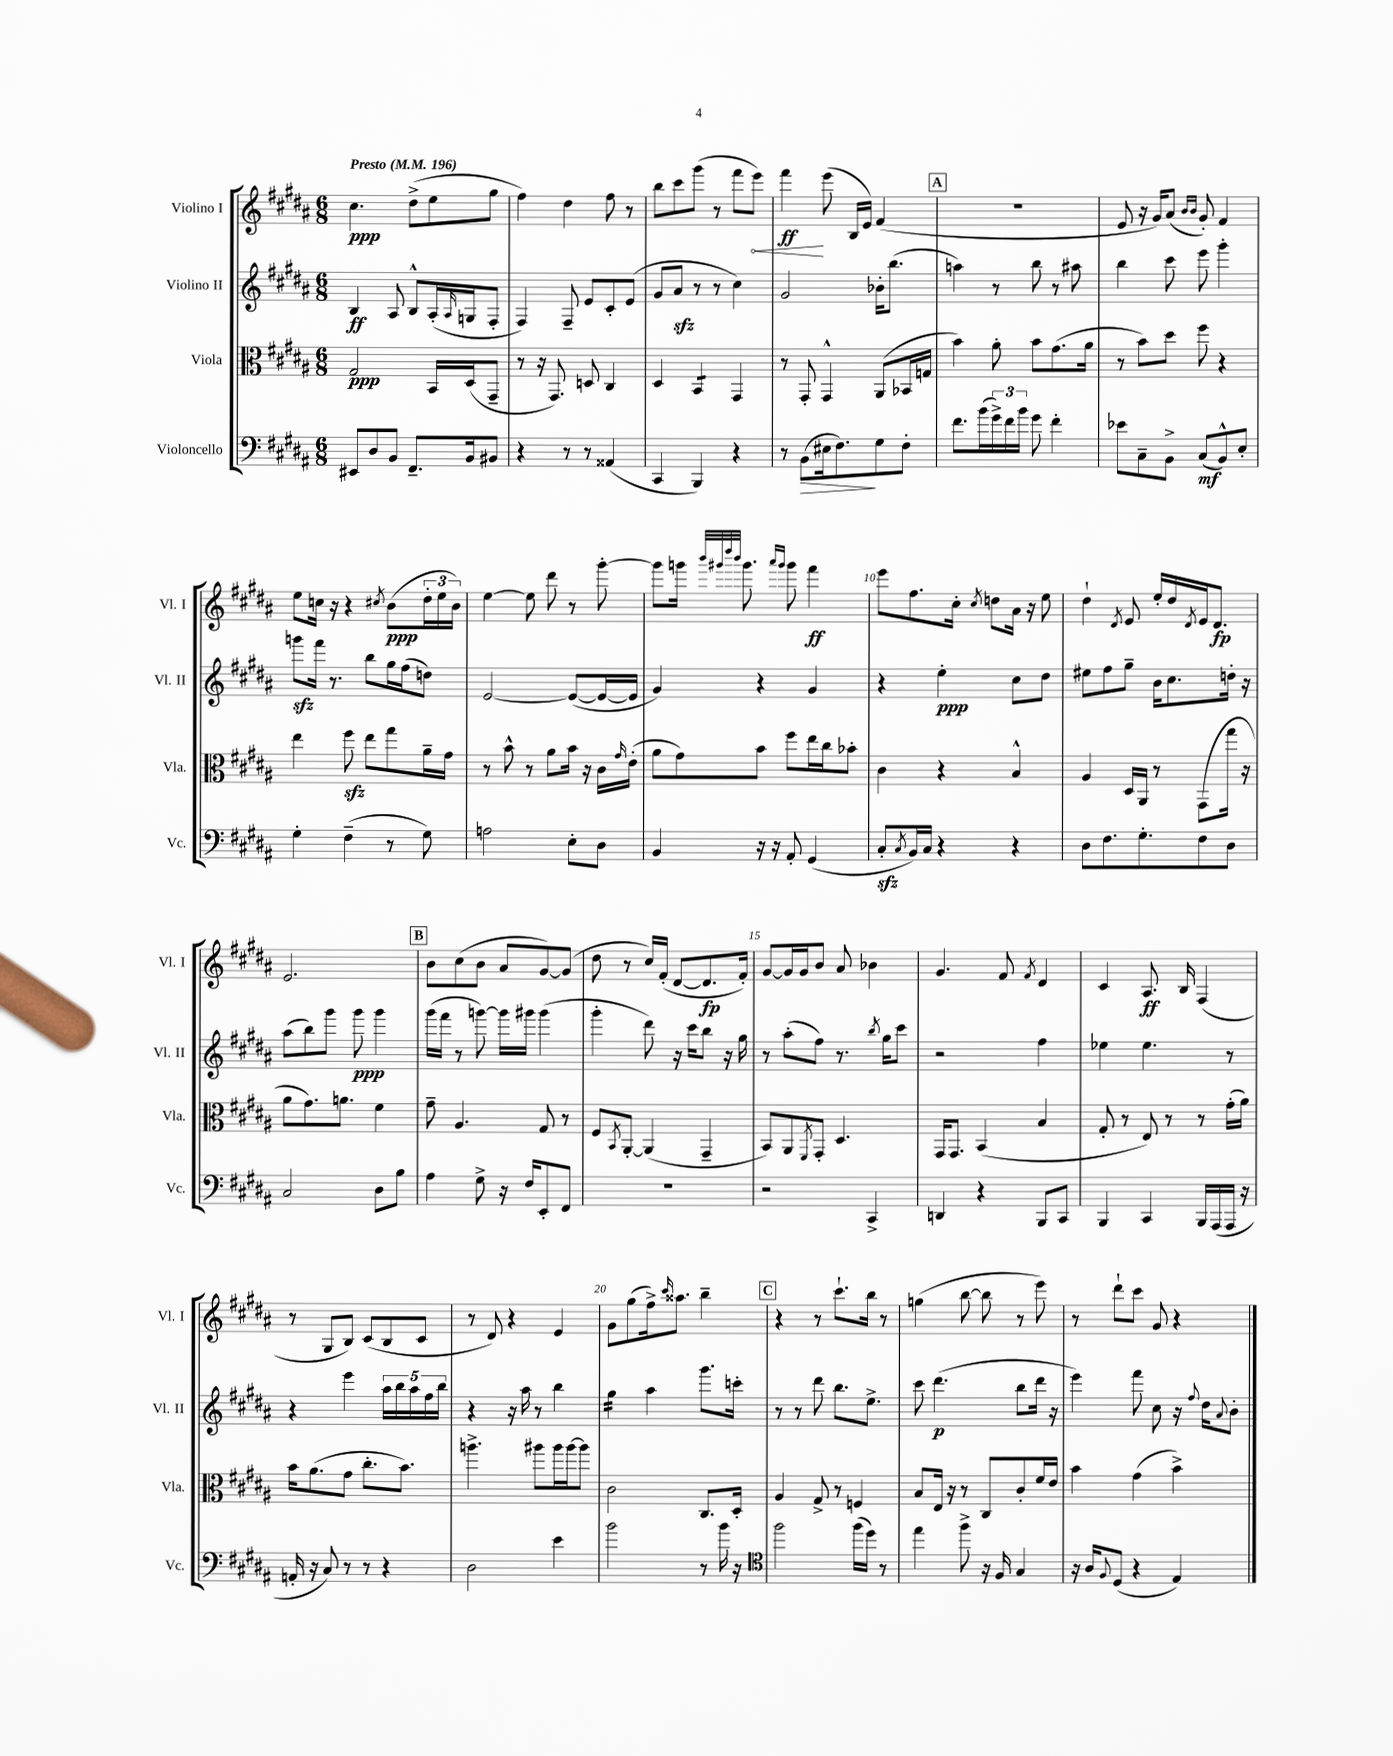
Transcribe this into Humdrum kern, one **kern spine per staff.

**kern	**kern	**kern	**kern
*staff4	*staff3	*staff2	*staff1
*clefF4	*clefC3	*clefG2	*clefG2
*k[f#c#g#d#a#]	*k[f#c#g#d#a#]	*k[f#c#g#d#a#]	*k[f#c#g#d#a#]
*M6/8	*M6/8	*M6/8	*M6/8
*MM196	*MM196	*MM196	*MM196
8EE#/L	2G#/	4B/	4.cc#\
8D#/	.	.	.
8BB/J	.	8A#/	.
8.FF#~/L	.	8B^^/L	(8dd#^\L
.	16BB/LL	(16A#'/L	8ee\
.	.	16qqA#/	.
16BB/k	(16D#/J	16G/J	.
8BB#/J	8GG#~/J	8F#'/J	8gg#\J
=	=	=	=
4r	8r	4F#/)	4ff#\)
.	16r	.	.
.	8.GG#/)	.	.
8r	.	8F#~/	4dd#\
8r	8D/	8e/L	.
(4AA##/	4C#/	8c#'/	8ff#\
.	.	(8e/J	8r
=	=	=	=
4CC#/	4D#/	8g#/L	8bb\L
.	.	8a#/J	8ccc#\
4BBB/)	4BB/	8r	(8ggg#\J
.	.	8r	8r
4r	4GG#/	4cc#\)	8fff#\L
.	.	.	8eee\J)
=	=	=	=
8r	8r	2g#/	4fff#\
(8BB\L	8GG#'/	.	.
16E#\k	4GG#^^/	.	(8eee\
8.F#\)	.	.	.
.	.	.	16B/LL
.	.	.	16e/JJ)
8G#\	(8AA#/L	16b-'\LK	(4f#/
.	.	(8.bb\J	.
8F#'\J	16BB-/L	.	.
.	16G/JJ	.	.
=	=	=	=
8.f#\L	4b\)	4aa\)	2.r
(16b\L	.	.	.
24g#^\)	8a#'\	8r	.
24f#\	.	.	.
24b\JJ	.	.	.
8g#\	8b\L	8bb\	.
4f#'\	(8.g#\	8r	.
.	.	8aa#\	.
.	16a#\Jk	.	.
=	=	=	=
8e-\L	8r	4bb\	8e/
8C#~\	8b\L)	.	16r
.	.	.	16g#/LK)
8BB^\J	8dd#\J	8ccc#\	(8a#/J
.	.	.	16qqb/LL
.	.	.	16qqb/JJ
(8C#/L	8ff#\	8eee\	8g#'/)
8BB^^/)	4r	4ggg#'\	4f#/
8E'/J	.	.	.
=	=	=	=
4G#'\	4ee\	8ggg\L	8ee\L
.	.	16fff#\Jk	16cc\Jk
.	.	8.r	16r
(4F#~\	8ff#\	.	4r
.	8ee\L	8bb\L	.
.	.	.	8qcc#/
8r	8gg#\	16gg#\L	(8b\L
.	.	(16ff#\J	.
8G#\)	16a#~\L	8dd\J)	24dd#'\L
.	.	.	24ee\
.	16g#\JJ	.	.
.	.	.	24b\JJ)
=	=	=	=
2A\	8r	[2e/	[4ee\
.	8b^^\	.	.
.	8r	.	8ee\]
.	8a#\L	.	8ddd#\
8E'\L	16b\Jk	(8e/_L	8r
.	16r	.	.
8D#\J	16c#\LL	16e/_L	[8ggg#'\
.	16qqg#/	.	.
.	(16e'\JJ	16e/]JJ	.
=	=	=	=
4BB/	8a#\L	4g#/)	8ggg#\]L
.	8g#\)	.	16ggg\Jk
.	.	.	32qqbbb/LLL
.	.	.	32qqggg#/
.	.	.	32qqdddd#/
.	.	.	32qqbbb/JJJ
.	.	.	8.ggg#\
16r	8b\J	4r	.
16r	.	.	.
.	.	.	16qqaaa#/LL
.	.	.	16qqggg#/JJ
8AA#'/	8ff#\L	.	8ggg#\
(4GG#/	16ee\L	4g#/	4fff#\
.	16cc#\J	.	.
.	8b-'\J	.	.
=	=	=	=
8C#'/L	4c#\	4r	8eee\L
8qC#/	.	.	.
16BB/L)	.	.	8.ff#\
16C#/JJ	.	.	.
4r	4r	4ee'\	.
.	.	.	16cc#'\Jk
.	.	.	8qcc#/
.	.	.	8dd\L
4r	4B^^/	8cc#\L	16a#\Jk
.	.	.	16r
.	.	8dd#\J	8ee\
=	=	=	=
8D#\L	4A#/	8ee#\L	4dd#`\
8.F#\	.	8ff#\	.
.	.	.	8qd#/
.	16D#/LL	8gg#~\J	8e/
8.G#'\	16AA#/JJ	.	.
.	8r	16b\LK	16ee'/LL
.	.	8.cc#\	16dd#/
.	.	.	8qd#/
8F#\	(8GG#\L	.	16e/J
.	.	.	8.d#/J
8D#\J	16gg#\Jk	16dd'\Jk	.
.	16r	16r	.
=	=	=	=
2C#/	8a#\L	(8aa#\L	2.e/
.	8.g#\)	8bb\)	.
.	.	8ggg#\J	.
.	8.a\J	.	.
.	.	8ggg#\	.
8D#\L	4f#\	4ggg#\	.
8B\J	.	.	.
=	=	=	=
4A#\	8g#~\	(16ggg#\LL	8b\L
.	.	16fff#\JJ	.
.	4.A#/	8r	(8cc#\
8G#^\	.	[8ggg\)	8b\J
16r	.	16ggg\]LL	8a#/L
16F#/LK	.	16ggg#\JJ	.
8EE'/	8G#/	(4ggg#\	[8g#/)
8FF#/J	8r	.	(8g#/]J
=	=	=	=
2.r	8F#/L	4ggg#'\	8dd#\
.	8qBB/	.	.
.	[8AA#'/J	.	8r
.	(4AA#/]	8ddd#\)	16cc#/LL)
.	.	.	(16f#'/JJ
.	.	16r	[8d#/L
.	.	16ccc#\LK	.
.	4GG#~/	8bb\J	8.d#/]
.	.	16r	.
.	.	16gg#\	16f#'/Jk)
=	=	=	=
2r	8BB/L)	8r	[8g#/L
.	8AA#/	(8aa#'\L	16g#/]L
.	.	.	16g#/J
.	8qFF#/	.	.
.	8GG#'/J	8ff#\J)	8b/J
.	4.D#/	8.r	8a#/
4CC#^/	.	.	4b-\
.	.	8qbb/	.
.	.	16gg#\LK	.
.	.	8ccc#\J	.
=	=	=	=
4DD/	16GG#/LK	2r	4.g#/
.	8.GG#/J	.	.
4r	(4BB/	.	.
.	.	.	8f#/
.	.	.	8qf#/
8BBB/L	4B/	4ff#\	4d#/
8CC#/J	.	.	.
=	=	=	=
4BBB/	8G#'/	4ee-\	4c#/
.	8r	.	.
4CC#/	8E/)	4.ee-\	8.A#/
.	8r	.	.
.	.	.	16B/
16BBB/LL	8r	.	(4F#/
(16AAA#/	.	.	.
16AAA#/JJ	(16g#'\LL	8r	.
16r	16a#\JJ)	.	.
=	=	=	=
16AA'/	16b\LK	4r	8r
16r	(8.a#\	.	.
8C#/)	.	.	8G#/L
8r	8g#\J	4eee\	8B/J)
8r	8.cc#'\L	.	(8c#/L
4r	.	20aa#\LL	8B/
.	.	20bb\	.
.	8.b\J)	.	.
.	.	20aa#\	.
.	.	.	8c#/J
.	.	20ff#\	.
.	.	20bb\JJ	.
=	=	=	=
2D#\	4.aa^\	4r	8r
.	.	.	8d#/)
.	.	16r	4r
.	.	16aa#\	.
.	8aa#\L	8r	.
4e\	16aa#\L	4bb\	4e/
.	[16aa#\J	.	.
.	8aa#\]J	.	.
=	=	=	=
2b\	2c#\	4gg#\	8g#\L
.	.	.	(8gg#\
.	.	4aa#\	16ff#^\k)
.	.	.	16qqccc#/
.	.	.	8.aa##\J
8r	8.C#/L	8.ggg#\L	4bb~\
16b\	.	.	.
16r	16D#'/Jk	16ccc'\Jk	.
=	=	=	=
*clefC4	*	*	*
2ff#\	4A#/	8r	4r
.	.	8r	.
.	8G#^/	8ddd#\	8r
.	8r	8.bb\L	8.ccc#`\L
(16ff#\LL	4F/	.	.
16dd#\JJ)	.	8.ee^\J	16bb\Jk
8r	.	.	8r
=	=	=	=
4ee\	8B/L	8ccc#\	(4gg\
.	16E/Jk	(4.ddd#\	.
.	16r	.	.
8ff#^\	8r	.	[8bb\
16r	8C#/L	.	8bb\]
16F#/	.	.	.
4G#/	8c#'/	8bb\L	8r
.	16f#/L	16ddd#\Jk	8eee\)
.	16e/JJ	16r	.
=	=	=	=
16r	4b\	4eee\)	8r
16A#/LK	.	.	.
8qqF#/	.	.	.
(8D#/J	.	.	8ddd#`\L
4r	(4g#\	8fff#\	8ccc#\J
.	.	8cc#\	8g#/
4E/)	4b^\)	16r	4r
.	.	8qqff#/	.
.	.	16dd#\LK	.
.	.	8qqa#/	.
.	.	8b'\J	.
==	==	==	==
*-	*-	*-	*-
